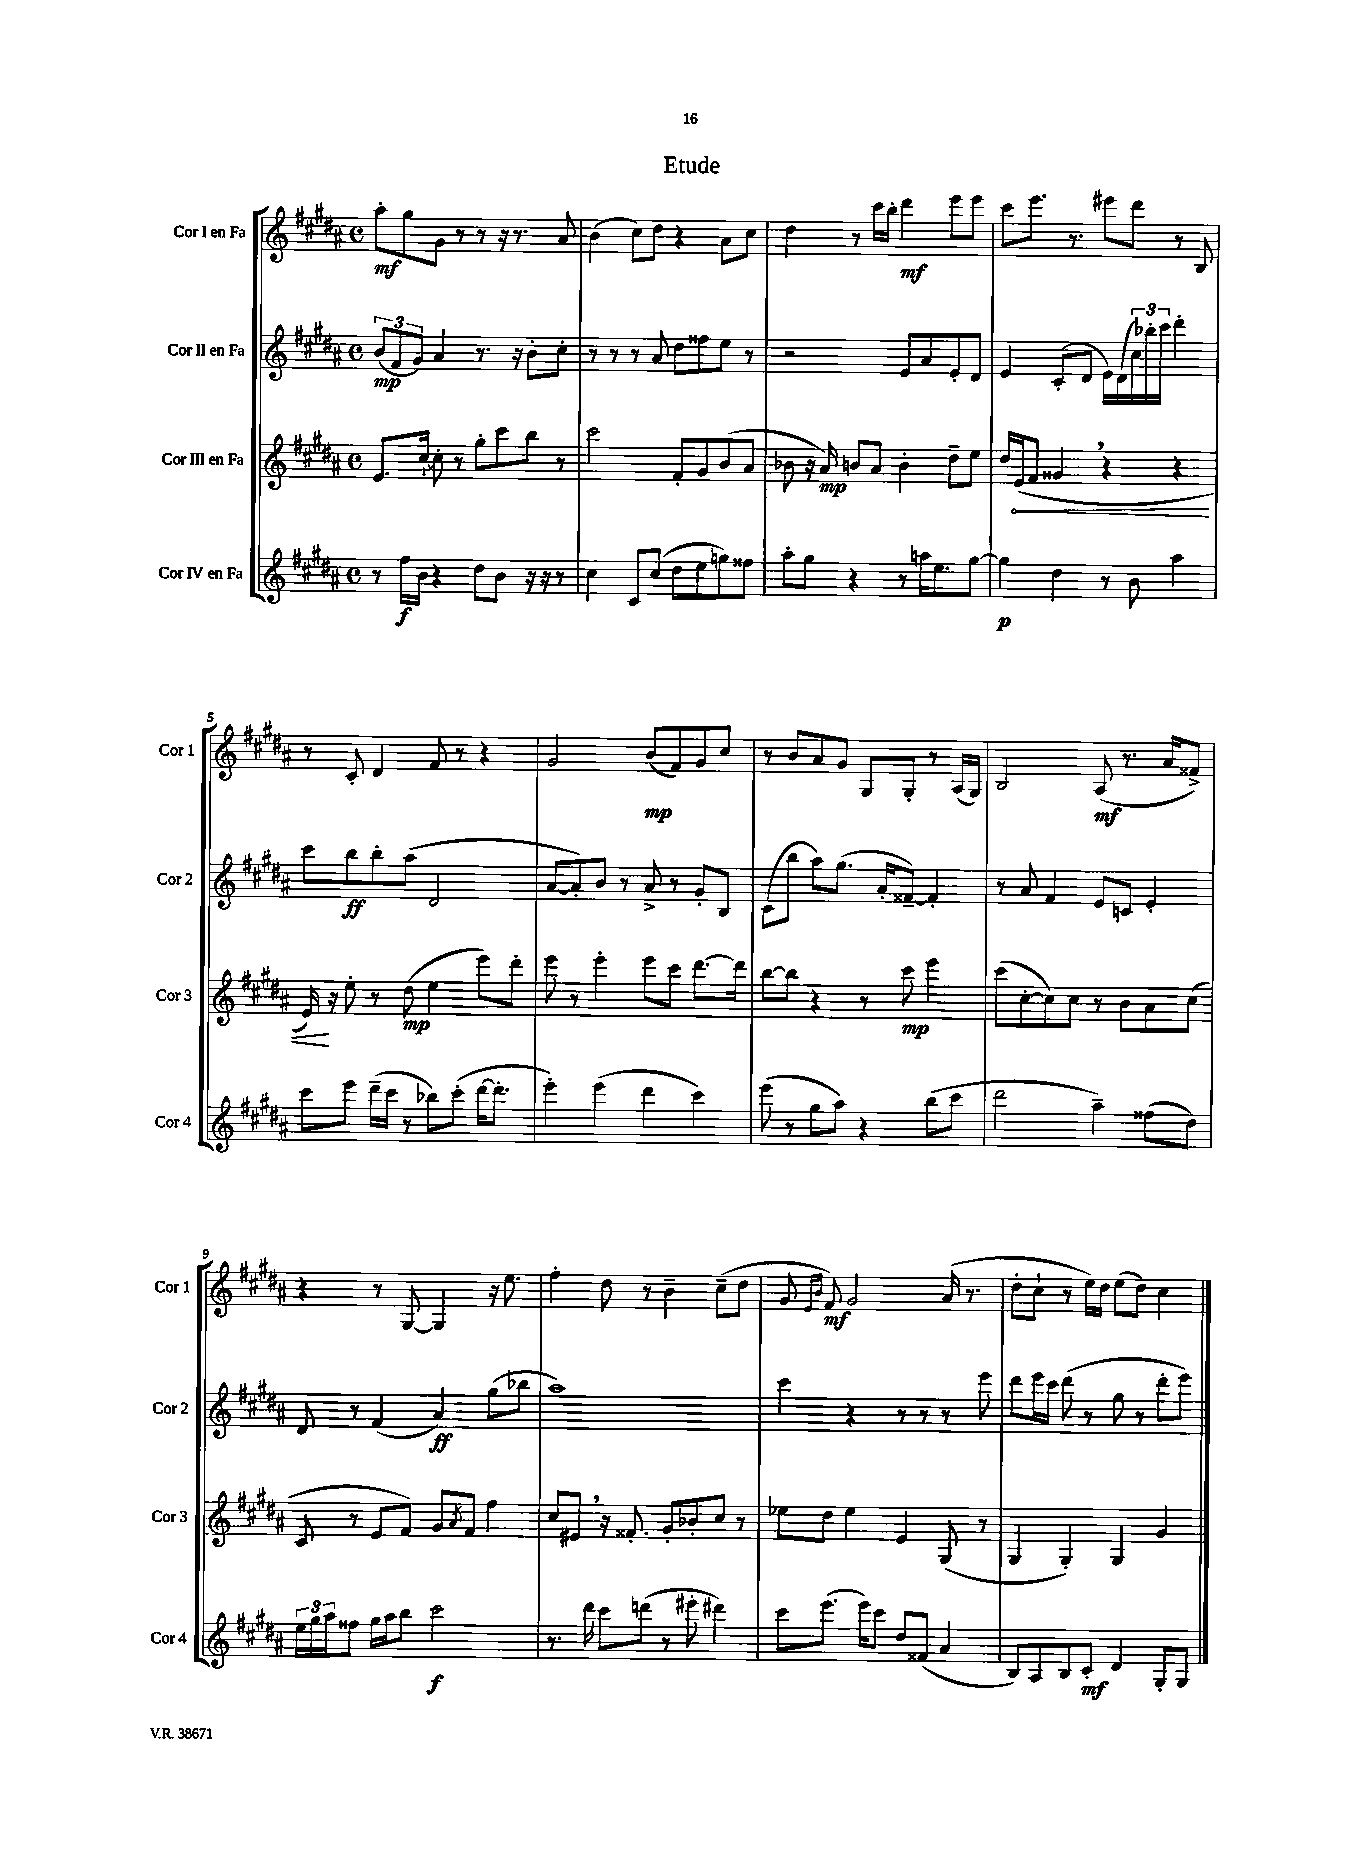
\header { title = "Etude" }
<<
\new StaffGroup <<
\new Staff = "s0" \with { instrumentName = "Cor I en Fa" shortInstrumentName = "Cor 1" } {
    \clef treble \key b \major \defaultTimeSignature \time 4/4
    ais''8-.\mf gis''8 gis'8 r8 r8 r16 r8. ais'8 |
    b'4( cis''8) dis''8 r4 ais'8 cis''8 |
    dis''4 r8 cis'''16 b''16-. dis'''4\mf e'''8 e'''8 |
    cis'''8 e'''8. r8. eis'''8 dis'''8 r8 b8 |
    r8 cis'8-. dis'4 fis'8 r8 r4 |
    gis'2 b'8\mp( fis'8) gis'8 cis''8 |
    r8 b'8 ais'8 gis'8 gis8 gis8-. r8 ais16( gis16) |
    b2 ais8\mf( r8. ais'16 fisis'8->) |
    r4 r8 gis8~ gis4 r16 e''8. |
    fis''4-. dis''8 r8 b'4-- cis''8--( dis''8 |
    gis'8 \grace { e'16 b'16 } fis'8\mf) gis'2 ais'16( r8. |
    dis''8-. cis''8-! r8 e''16) dis''16 e''8( dis''8) cis''4 \bar "|." |
}
\new Staff = "s1" \with { instrumentName = "Cor II en Fa" shortInstrumentName = "Cor 2" } {
    \clef treble \key b \major \defaultTimeSignature \time 4/4
    \tuplet 3/2 { b'8\mp( fis'8 gis'8) } ais'4 r8. r16 b'8-. cis''8-. |
    r8 r8 r8 ais'8 dis''8 fisis''8 e''8 r8 |
    r2 e'8 ais'8 e'8-. dis'8 |
    e'4 cis'8-.( dis'8 e'16) dis'16( \tuplet 3/2 { cis''16) bes''16-. cis'''16 } dis'''4-. |
    cis'''8 b''8\ff b''8-. ais''8( dis'2 |
    ais'8~ ais'8-.) b'8 r8 ais'8-> r8 gis'8-. b8 |
    cis'8( b''8 ais''8) gis''8.( ais'16-. fisis'8~--) fisis'4-. |
    r8 ais'8 fis'4 e'8 c'8 e'4-. |
    dis'8 r8 fis'4( ais'4\ff) gis''8( bes''8 |
    ais''1) |
    cis'''4 r4 r8 r8 r8 e'''8 |
    dis'''8 e'''16 cis'''16 dis'''8( r8 gis''8 r8 dis'''8-. e'''8) \bar "|." |
}
\new Staff = "s2" \with { instrumentName = "Cor III en Fa" shortInstrumentName = "Cor 3" } {
    \clef treble \key b \major \defaultTimeSignature \time 4/4
    e'8. cis''16~-! cis''8-. r8 gis''8-. cis'''8 b''8 r8 |
    cis'''2 fis'8-. gis'8 b'8( ais'8 |
    bes'8 r16 ais'16\mp) b'8 ais'8 b'4-. dis''8-- e''8 |
    dis''16 \once \override Hairpin.circled-tip = ##t e'16\<( fis'8 gisis'4 \breathe r4 r4 |
    e'16\!) r16 e''8-. r8 dis''8\mp( e''4 e'''8) dis'''8-. |
    e'''8 r8 e'''4-. e'''8 cis'''8 dis'''8.~ dis'''16 |
    b''8~ b''8 r4 r8 cis'''8\mp e'''4 |
    cis'''8( cis''8~-. cis''8) cis''8 r8 b'8 ais'8 cis''8( |
    cis'8 r8 e'8 fis'8) gis'8 \acciaccatura { ais'8 } fis'8 fis''4 |
    cis''8 eis'8 \breathe r16 fisis'8.-. gis'8-. bes'8-. cis''8 r8 |
    ees''8 dis''8 ees''4 e'4 gis8( r8 |
    gis4 gis4-.) gis4 gis'4 \bar "|." |
}
\new Staff = "s3" \with { instrumentName = "Cor IV en Fa" shortInstrumentName = "Cor 4" } {
    \clef treble \key b \major \defaultTimeSignature \time 4/4
    r8 fis''16\f b'16 r4 dis''8 b'8 r16 r16 r8 |
    cis''4 cis'8 cis''8( dis''8 e''8 g''8) fisis''8 |
    ais''8-. gis''8 r4 r8 a''16 e''8. gis''8~ |
    gis''4\p dis''4 r8 b'8 ais''4 |
    cis'''8 e'''8 dis'''16--( cis'''16 r8 bes''8) cis'''8-.( dis'''16~ dis'''8.-. |
    e'''4-.) e'''4( dis'''4 cis'''4) |
    e'''8( r8 gis''8 ais''8) r4 b''8( cis'''8 |
    dis'''2 ais''4--) fisis''8( dis''8) |
    \tuplet 3/2 { e''16 gis''16 ais''16 } fisis''8 gis''16 ais''16 b''8 cis'''2\f |
    r8. dis'''16 cis'''8 d'''8( r8 eis'''8-. dis'''4) |
    cis'''8 e'''8.( e'''16) cis'''8 dis''8 fisis'8( ais'4 |
    b8) ais8 b8 cis'8-.\mf dis'4 gis8-. gis8 \bar "|." |
}
>>
>>
